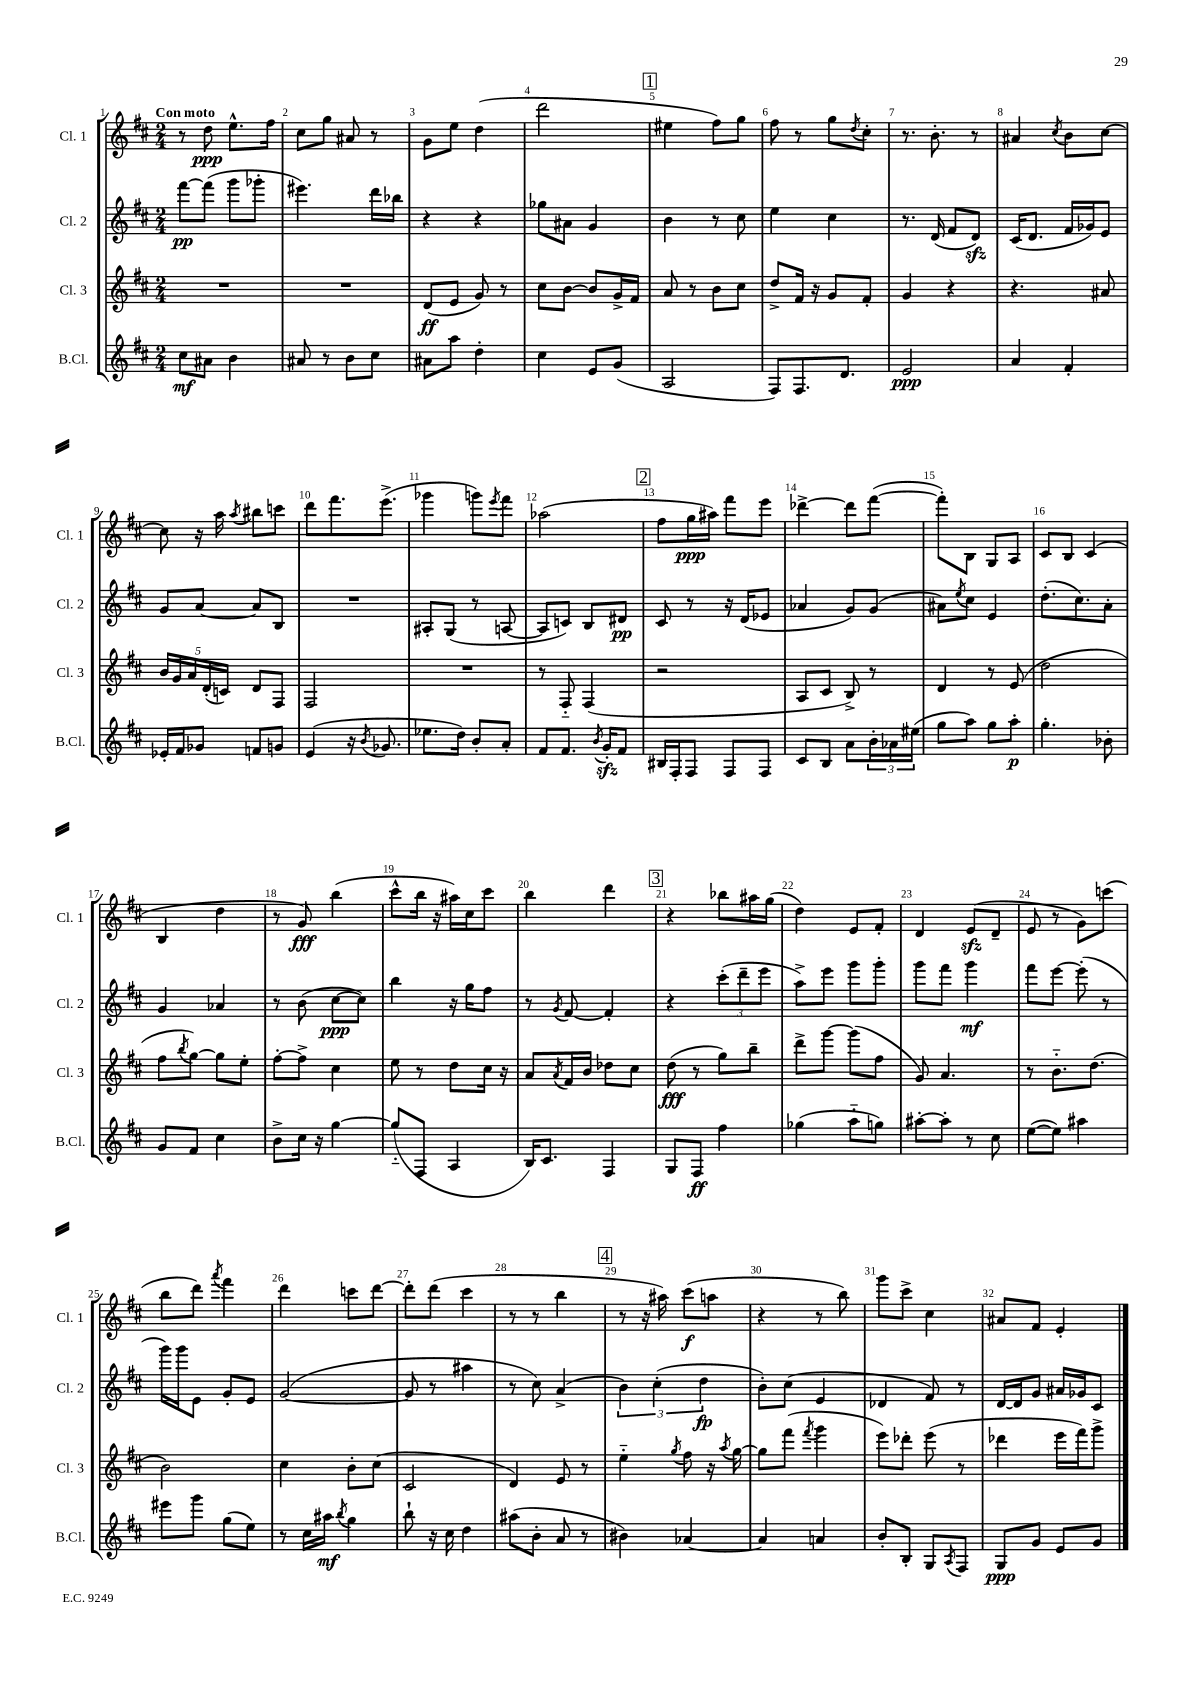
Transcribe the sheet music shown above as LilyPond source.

<<
\new StaffGroup <<
\new Staff = "s0" \with { instrumentName = "Cl. 1" shortInstrumentName = "Cl. 1" } {
    \clef treble \key d \major \numericTimeSignature \time 2/4 \tempo "Con moto"
    r8 d''8\ppp e''8.-^ fis''16 |
    cis''8 g''8 ais'8 r8 |
    g'8 e''8 d''4( |
    d'''2 |
    \mark \markup { \box "1" } eis''4 fis''8) g''8 |
    fis''8 r8 g''8 \acciaccatura { d''8 } cis''8-. |
    r8. b'8.-. r8 |
    ais'4 \acciaccatura { cis''8 } b'8 cis''8~ |
    cis''8 r16 a''16 \acciaccatura { a''8 } bis''8 c'''8 |
    d'''8 fis'''8. e'''8.->( |
    ges'''4 g'''8) \acciaccatura { e'''8 } fis'''8 |
    aes''2( |
    \mark \markup { \box "2" } fis''8 g''16\ppp ais''16) fis'''8 e'''8 |
    des'''4~-> des'''8 fis'''8~( |
    fis'''8-.) b8 g8 a8 |
    cis'8 b8 cis'4( |
    b4 d''4 |
    r8 g'8\fff) b''4( |
    cis'''8-^ b''16 r16 ais''16) cis''16 cis'''8 |
    b''4 d'''4 |
    \mark \markup { \box "3" } r4 bes''8 ais''16 g''16( |
    d''4) e'8 fis'8-. |
    d'4 e'8\sfz( d'8-- |
    e'8 r8 g'8) c'''8( |
    b''8 d'''8) \acciaccatura { a'''8 } fis'''4 |
    d'''4 c'''8 d'''8~ |
    d'''8-. d'''8( cis'''4 |
    r8 r8 b''4 |
    \mark \markup { \box "4" } r8 r16 ais''16) cis'''8\f( a''8 |
    r4 r8 b''8) |
    g'''8 cis'''8-> cis''4 |
    ais'8 fis'8 e'4-. \bar "|." |
}
\new Staff = "s1" \with { instrumentName = "Cl. 2" shortInstrumentName = "Cl. 2" } {
    \clef treble \key d \major \numericTimeSignature \time 2/4
    fis'''8~\pp fis'''8( g'''8 ges'''8-. |
    eis'''4.) d'''16 bes''16 |
    r4 r4 |
    ges''8 ais'8 g'4 |
    \mark \markup { \box "1" } b'4 r8 cis''8 |
    e''4 cis''4 |
    r8. d'16( fis'8 d'8\sfz) |
    cis'16( d'8. fis'16 ges'16) e'8 |
    g'8 a'8~ a'8 b8 |
    R2 |
    ais8-. g8( r8 a8~ |
    a8 c'8) b8 dis'8\pp |
    \mark \markup { \box "2" } cis'8 r8 r16 d'16( ees'8 |
    aes'4 g'8) g'8( |
    ais'8) \acciaccatura { e''8 } cis''8 e'4 |
    d''8.-.( cis''8.) a'8-. |
    g'4 aes'4 |
    r8 b'8( cis''8~\ppp cis''8) |
    b''4 r16 g''16 fis''8 |
    r8 \acciaccatura { g'8 } fis'8~ fis'4-. |
    \mark \markup { \box "3" } r4 \tuplet 3/2 { cis'''8-.( d'''8-- e'''8 } |
    a''8->) e'''8 g'''8 g'''8-. |
    g'''8 fis'''8 g'''4\mf |
    fis'''8 e'''8~ e'''8-.( r8 |
    g'''16) g'''16 e'8 g'8-. e'8 |
    g'2~( |
    g'8 r8 ais''4 |
    r8 cis''8) a'4->( |
    \mark \markup { \box "4" } \tuplet 3/2 { b'4) cis''4-.( d''4\fp } |
    b'8-.) cis''8( e'4 |
    des'4 fis'8) r8 |
    d'16~ d'16 g'8 ais'16 ges'16 cis'8 \bar "|." |
}
\new Staff = "s2" \with { instrumentName = "Cl. 3" shortInstrumentName = "Cl. 3" } {
    \clef treble \key d \major \numericTimeSignature \time 2/4
    R2 |
    R2 |
    d'8\ff( e'8 g'8) r8 |
    cis''8 b'8~ b'8 g'16-> fis'16 |
    \mark \markup { \box "1" } a'8 r8 b'8 cis''8 |
    d''8-> fis'16 r16 g'8 fis'8-. |
    g'4 r4 |
    r4. ais'8 |
    \tuplet 5/4 { b'16 g'16 a'16 d'16-.( c'16) } d'8 fis8 |
    fis2 |
    R2 |
    r8 fis8-_ fis4( |
    \mark \markup { \box "2" } r2 |
    a8 cis'8 b8->) r8 |
    d'4 r8 e'8( |
    d''2 |
    fis''8 \acciaccatura { b''8 } g''8~) g''8 e''8-. |
    fis''8~-. fis''8-> cis''4 |
    e''8 r8 d''8 cis''16 r16 |
    a'8 \acciaccatura { a'8 } fis'16 b'16 des''8 cis''8 |
    \mark \markup { \box "3" } d''8\fff( r8 g''8) b''8-- |
    d'''8-> g'''8~ g'''8( fis''8 |
    g'8) a'4. |
    r8 b'8.-_ d''8.( |
    b'2) |
    cis''4 b'8-. cis''8( |
    cis'2 |
    d'4) e'8 r8 |
    \mark \markup { \box "4" } e''4-_ \acciaccatura { g''8 } fis''8 r16 \acciaccatura { a''8 } g''16~ |
    g''8 fis'''8( \acciaccatura { fis'''8 } g'''4 |
    e'''8) des'''8-. e'''8( r8 |
    des'''4 e'''16 fis'''16) g'''8-> \bar "|." |
}
\new Staff = "s3" \with { instrumentName = "B.Cl." shortInstrumentName = "B.Cl." } {
    \clef treble \key d \major \numericTimeSignature \time 2/4
    cis''8\mf ais'8 b'4 |
    ais'8 r8 b'8 cis''8 |
    ais'8 a''8 d''4-. |
    cis''4 e'8 g'8( |
    \mark \markup { \box "1" } a2 |
    fis8) fis8. d'8. |
    e'2\ppp |
    a'4 fis'4-. |
    ees'16-. fis'16 ges'8 f'8 g'8 |
    e'4( r16 \acciaccatura { b'8 } ges'8. |
    ees''8. d''16) b'8-. a'8-. |
    fis'8 fis'8. \acciaccatura { b'8 } g'16-.\sfz fis'8 |
    \mark \markup { \box "2" } bis16 fis16-. fis8 fis8 fis8 |
    cis'8 b8 a'8 \tuplet 3/2 { b'16-. aes'16 eis''16( } |
    g''8 a''8) g''8 a''8-.\p |
    g''4.-. bes'8-. |
    g'8 fis'8 cis''4 |
    b'8-> cis''16 r16 g''4~ |
    g''8-_( fis8 a4 |
    b16) cis'8. fis4 |
    \mark \markup { \box "3" } g8 fis8\ff fis''4 |
    ges''4( a''8-_ g''8) |
    ais''8~-. ais''8-. r8 cis''8 |
    e''8~( e''8) ais''4 |
    eis'''8 g'''8 g''8( e''8) |
    r8 cis''16 ais''16\mf \acciaccatura { b''8 } g''4 |
    b''8-! r16 cis''16 d''4 |
    ais''8( b'8-. a'8 r8 |
    \mark \markup { \box "4" } bis'4) aes'4~ |
    aes'4 a'4 |
    b'8-. b8-. g8 \acciaccatura { a8 } fis8 |
    g8\ppp g'8 e'8 g'8 \bar "|." |
}
>>
>>
\layout { \context { \Score \override BarNumber.break-visibility = ##(#f #t #t) barNumberVisibility = #all-bar-numbers-visible } }
